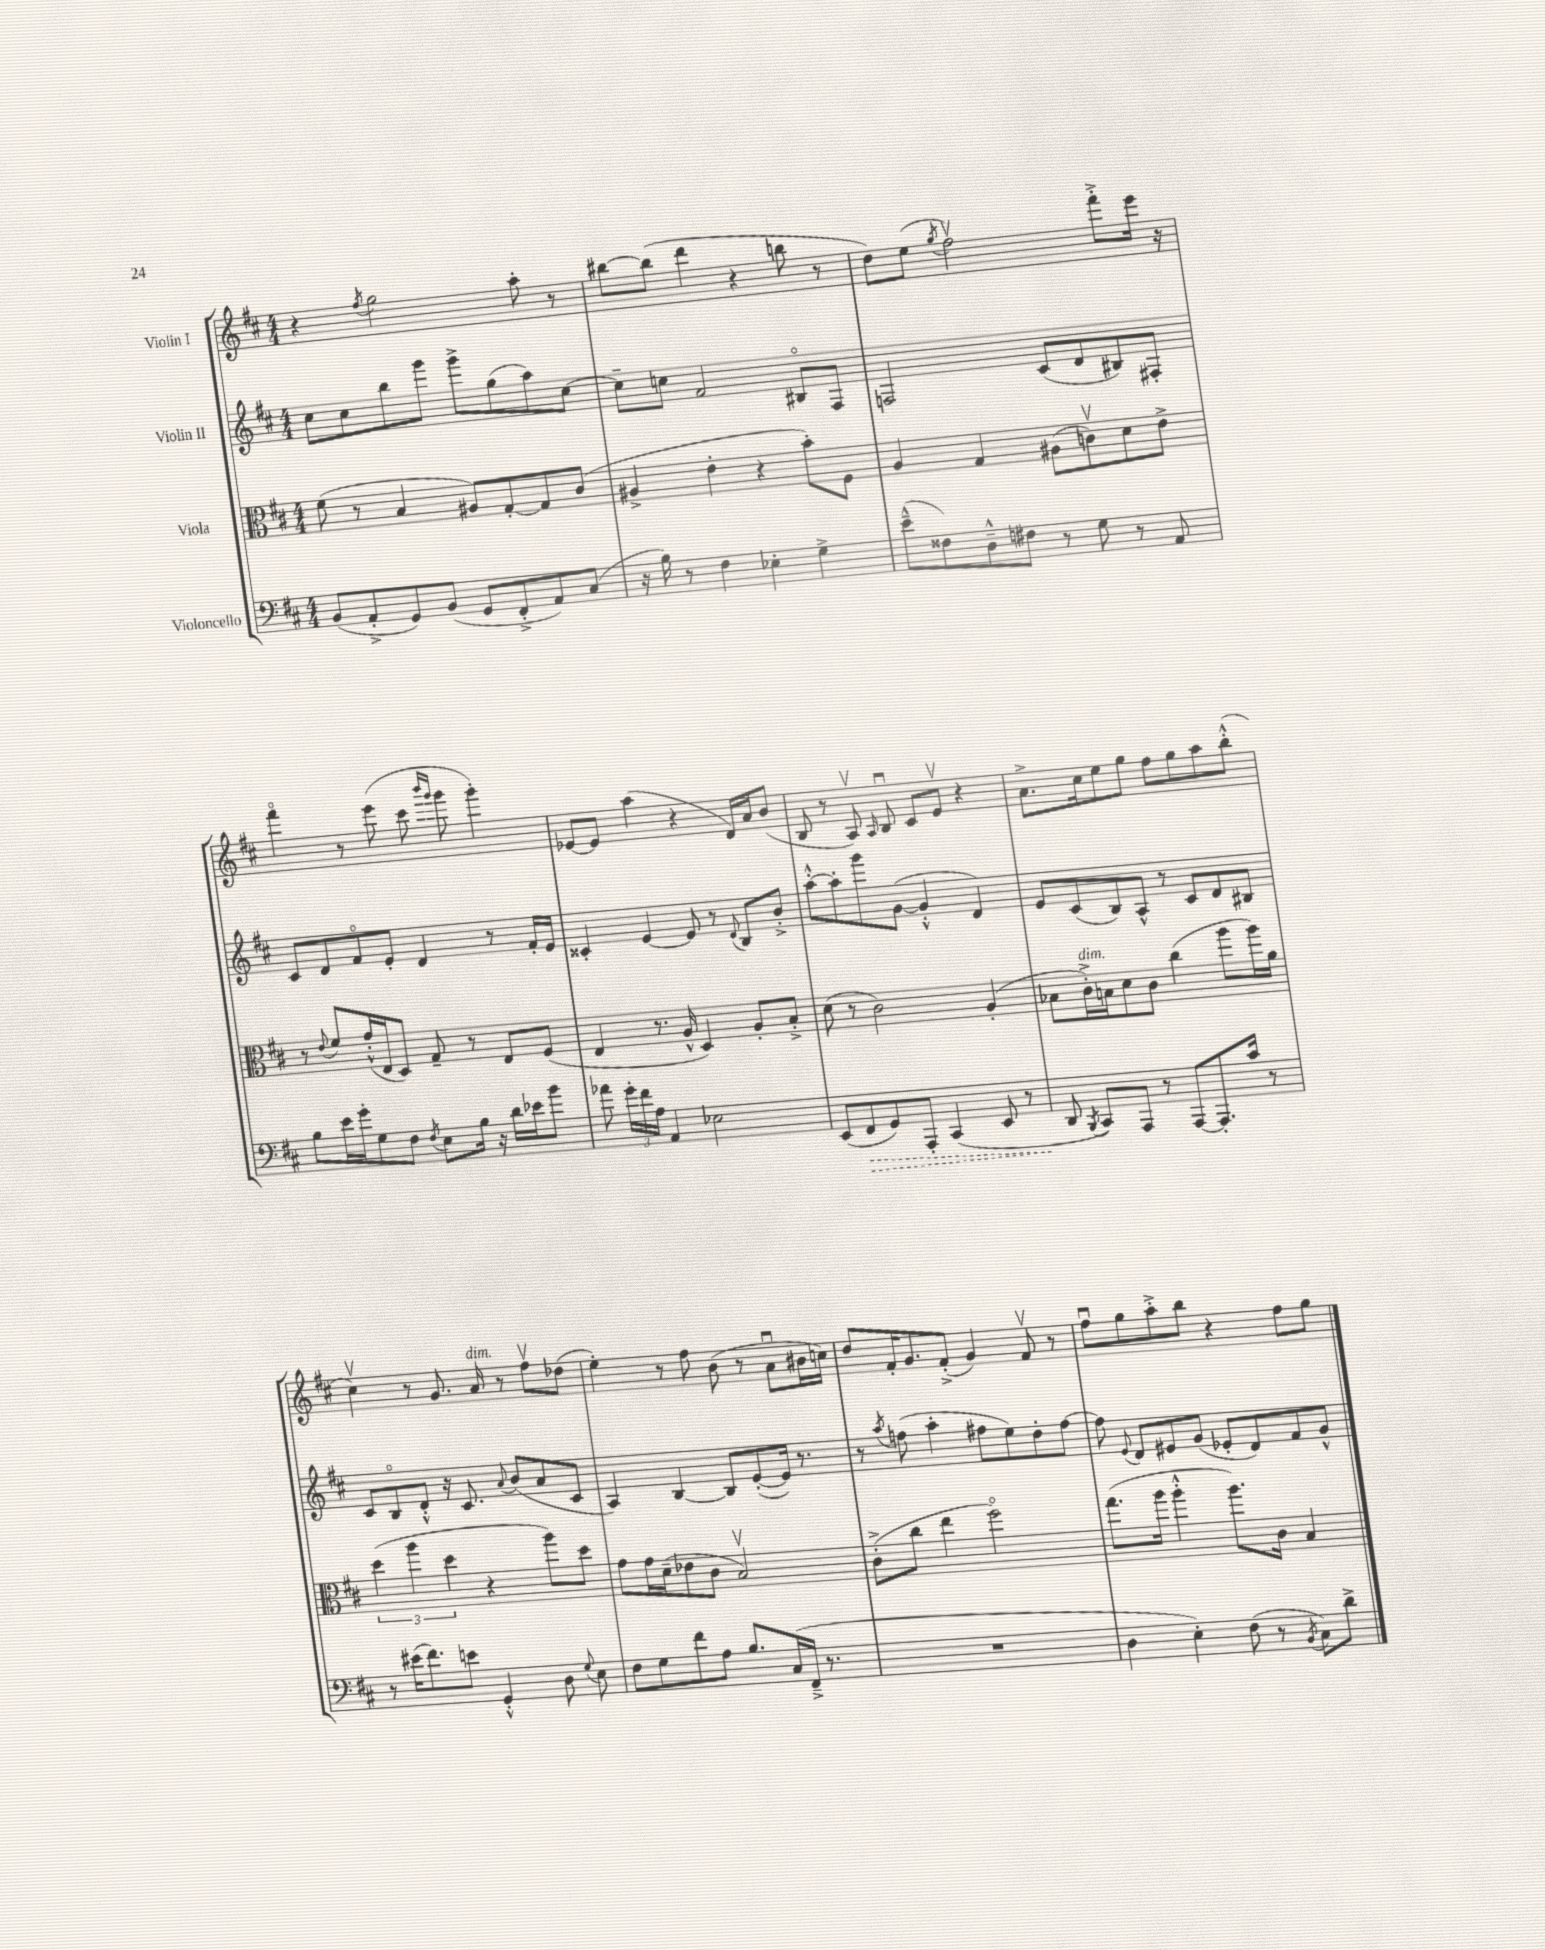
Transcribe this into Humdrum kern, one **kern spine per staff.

**kern	**dynam	**kern	**kern	**kern
*part4	*part4	*part3	*part2	*part1
*staff4	*staff4	*staff3	*staff2	*staff1
*I"Violoncello	*	*I"Viola	*I"Violin II	*I"Violin I
*clefF4	*	*clefC3	*clefG2	*clefG2
*k[f#c#]	*	*k[f#c#]	*k[f#c#]	*k[f#c#]
*M4/4	*	*M4/4	*M4/4	*M4/4
=1	=1	=1	=1	=1
(8BB/L	.	(8f#\	8cc#\L	4r
8AA'^/	.	8r	8cc#\	.
.	.	.	.	8qff#/
8GG/)	.	4B/	8bb\	2gg\
(8BB/J	.	.	8ggg\J	.
8GG/L	.	8A#X/L)	8ggg^\L	.
8FF#'^/	.	[8G'/	(8gg\	.
8AA/)	.	8G/]	8aa\)	8aa'\
(8C#/J	.	(8c#/J	[8cc#\J	8r
=2	=2	=2	=2	=2
16r	.	4A#X^/	8cc#~\L]	[8bb#X\L
16B\)	.	.	.	.
8r	.	.	8ccn\J	(8bb#\J]
4F#\	.	4e'\	2f#/	4ddd\
4E-X'\	.	4r	.	4r
4G^\	.	8b'\L)	8B#X/L	8bbn\
.	.	8F#\J	8F#/J	8r
=3	=3	=3	=3	=3
(8e~^^\L	.	4A/	2Fn/	8dd\L)
8F##X\)	.	.	.	(8ee\J
.	.	.	.	8qgg/
8D~^^\	.	4G/	.	2ff#v\)
8F#X\J	.	.	.	.
8r	.	(8A#X\L	(8c#/L	.
8G\	.	8cnv\)	8d/	.
8r	.	8d\	8B#X/)	8fff#'^\L
8AA/	.	8e^\J	8F#X'/J	16eee\Jk
.	.	.	.	16r
!!LO:LB:g=z
=4	=4	=4	=4	=4
8B\L	.	8r	8c#/L	4fff#\
.	.	8qqe/	.	.
16e\L	.	8f#/L	8d/	.
16g'\J	.	.	.	.
8G\	.	(16g'^^/L	8f#/	8r
.	.	16E/J	.	.
8F#\J	.	8D/J)	8e'/J	(8eee\
8qF#/	.	.	.	.
8E\L	.	8G~/	4d/	8ccc#\
.	.	.	.	16qqbbb/LL
.	.	.	.	16qqggg/JJ
16B\Jk	.	8r	.	8ggg\
16r	.	.	.	.
16d\LL	.	8E/L	8r	4ggg'\)
16e-X\J	.	.	.	.
8b\J	.	(8F#/J	16f#'/LL	.
.	.	.	16e/JJ	.
=5	=5	=5	=5	=5
8a-X\	.	4E/	4c##X'/	[8e-X/L
24g'\LL	.	.	.	8e-/J]
24f#\	.	.	.	.
24A\JJ	.	.	.	.
4AA/	.	8.r	[4e/	(4aa\
.	.	16A^^/	.	.
2E-X\	.	4D/)	8e/]	4r
.	.	.	8r	.
.	.	.	8qqd/	.
.	.	8A'/L	8B/L	16d/LL)
.	.	.	.	16a/J
.	.	8B'^/J	8b'^/J	(8b/J
=6	=6	=6	=6	=6
(8EE/L	.	(8d\	[8aa'^^\L	8B/
!	!LO:HP:b	!	!	!
8FF#/	>	8r	8aa'\]	8r
8GG/)	.	2c#\)	8ggg\	8Av/)
.	.	.	.	16qqA/
8AAA'/J	.	.	([8g\J	8Bu/
(4CC#/	.	.	4g'^^/]	8c#/L
.	.	.	.	8ev/J
8EE/	.	(4A'/	4d/)	4r
8r	.	.	.	.
=7	=7	=7	=7	=7
8DD/	.	8B-X\L	8e/L	8.a^\L
8qBBB/	.	.	.	.
!	!	!LO:TX:a:i:t=dim.	!	!
8CC#/L)	]	16c#'^\L)	(8c#/	.
.	.	16Bn\J	.	16cc#\k
8AAA/J	.	8d\	8B/)	8ee\
8r	.	8c#\J	8A^^/J	8gg\J
[8AAA/L	.	(4cc#\	8r	8ff#\L
8.AAA'/]	.	.	8c#/L	8gg\
.	.	8aa\L	8d/	8aa\
16c#/Jk	.	.	.	.
8r	.	16aa\L)	8B#X/J	(8bb'^^\J
.	.	16a\JJ	.	.
!!LO:LB:g=z
=8	=8	=8	=8	=8
8r	.	(6dd\	8c#/L	4cc#v\)
(16e#X\KL	.	.	8B/	.
.	.	6aa\	.	.
8.f#\)	.	.	.	.
.	.	.	8d'^^/J	8r
.	.	6dd\	.	.
8en\J	.	.	16r	8.g/
.	.	.	8.c#/	.
4GG'^^/	.	4r	.	.
!	!	!	!	!LO:TX:a:i:t=dim.
.	.	.	.	16a/
.	.	.	8qqa/	.
.	.	.	(8b/L	8r
8D\	.	8aa\L)	8a/	8ff#v\L
8qqG/	.	.	.	.
8E\	.	8dd\J	8c#/J	(8dd-X\J
=9	=9	=9	=9	=9
8F#\L	.	8g\L	4A/)	4ee'\)
8G\	.	16g\L	.	.
.	.	(16d~\J	.	.
8f#\	.	8e-X\	[4B/	8r
8A\J	.	8c#\J	.	8ff#\
8.B/L	.	2Bv/)	8B/L]	(8b\
.	.	.	([8e'/	8r
(16C#/L	.	.	.	.
16FF#~^/JJ	.	.	16e/Jk])	8au\L
8.r	.	.	8.r	.
.	.	.	.	16b#X\L
.	.	.	.	16ccn\JJ)
=10	=10	=10	=10	=10
1r	.	(8c#'^\L	8r	8dd/L
.	.	.	8qaa/	.
.	.	8cc#\J	(8ffn\	16f#'/K
.	.	.	.	8.g/
.	.	4ee\	4aa'\	.
.	.	.	.	(8f#'^/J
.	.	2ff#\)	8ff#X\L	4g/)
.	.	.	8ee\)	.
.	.	.	8dd'\	8f#v/
.	.	.	[8ff#\J	8r
=11	=11	=11	=11	=11
4D\	.	(8.gg\L	8ff#\]	8ff#u\L
.	.	.	8qqe/	.
.	.	.	8d/L	8gg\
.	.	16aa\Jk	.	.
4E'\)	.	4aa'^^\	8e#X/	8aa'^\
.	.	.	(8g/J	8bb\J
(8F#\	.	8.aa\L)	8e-X'/L	4r
8r	.	.	8d/)	.
.	.	16c#\Jk	.	.
8qBB/	.	.	.	.
8C#\L)	.	4B/	8f#/	8ff#\L
8d^\J	.	.	8g^^/J	8gg\J
==	==	==	==	==
*-	*-	*-	*-	*-
